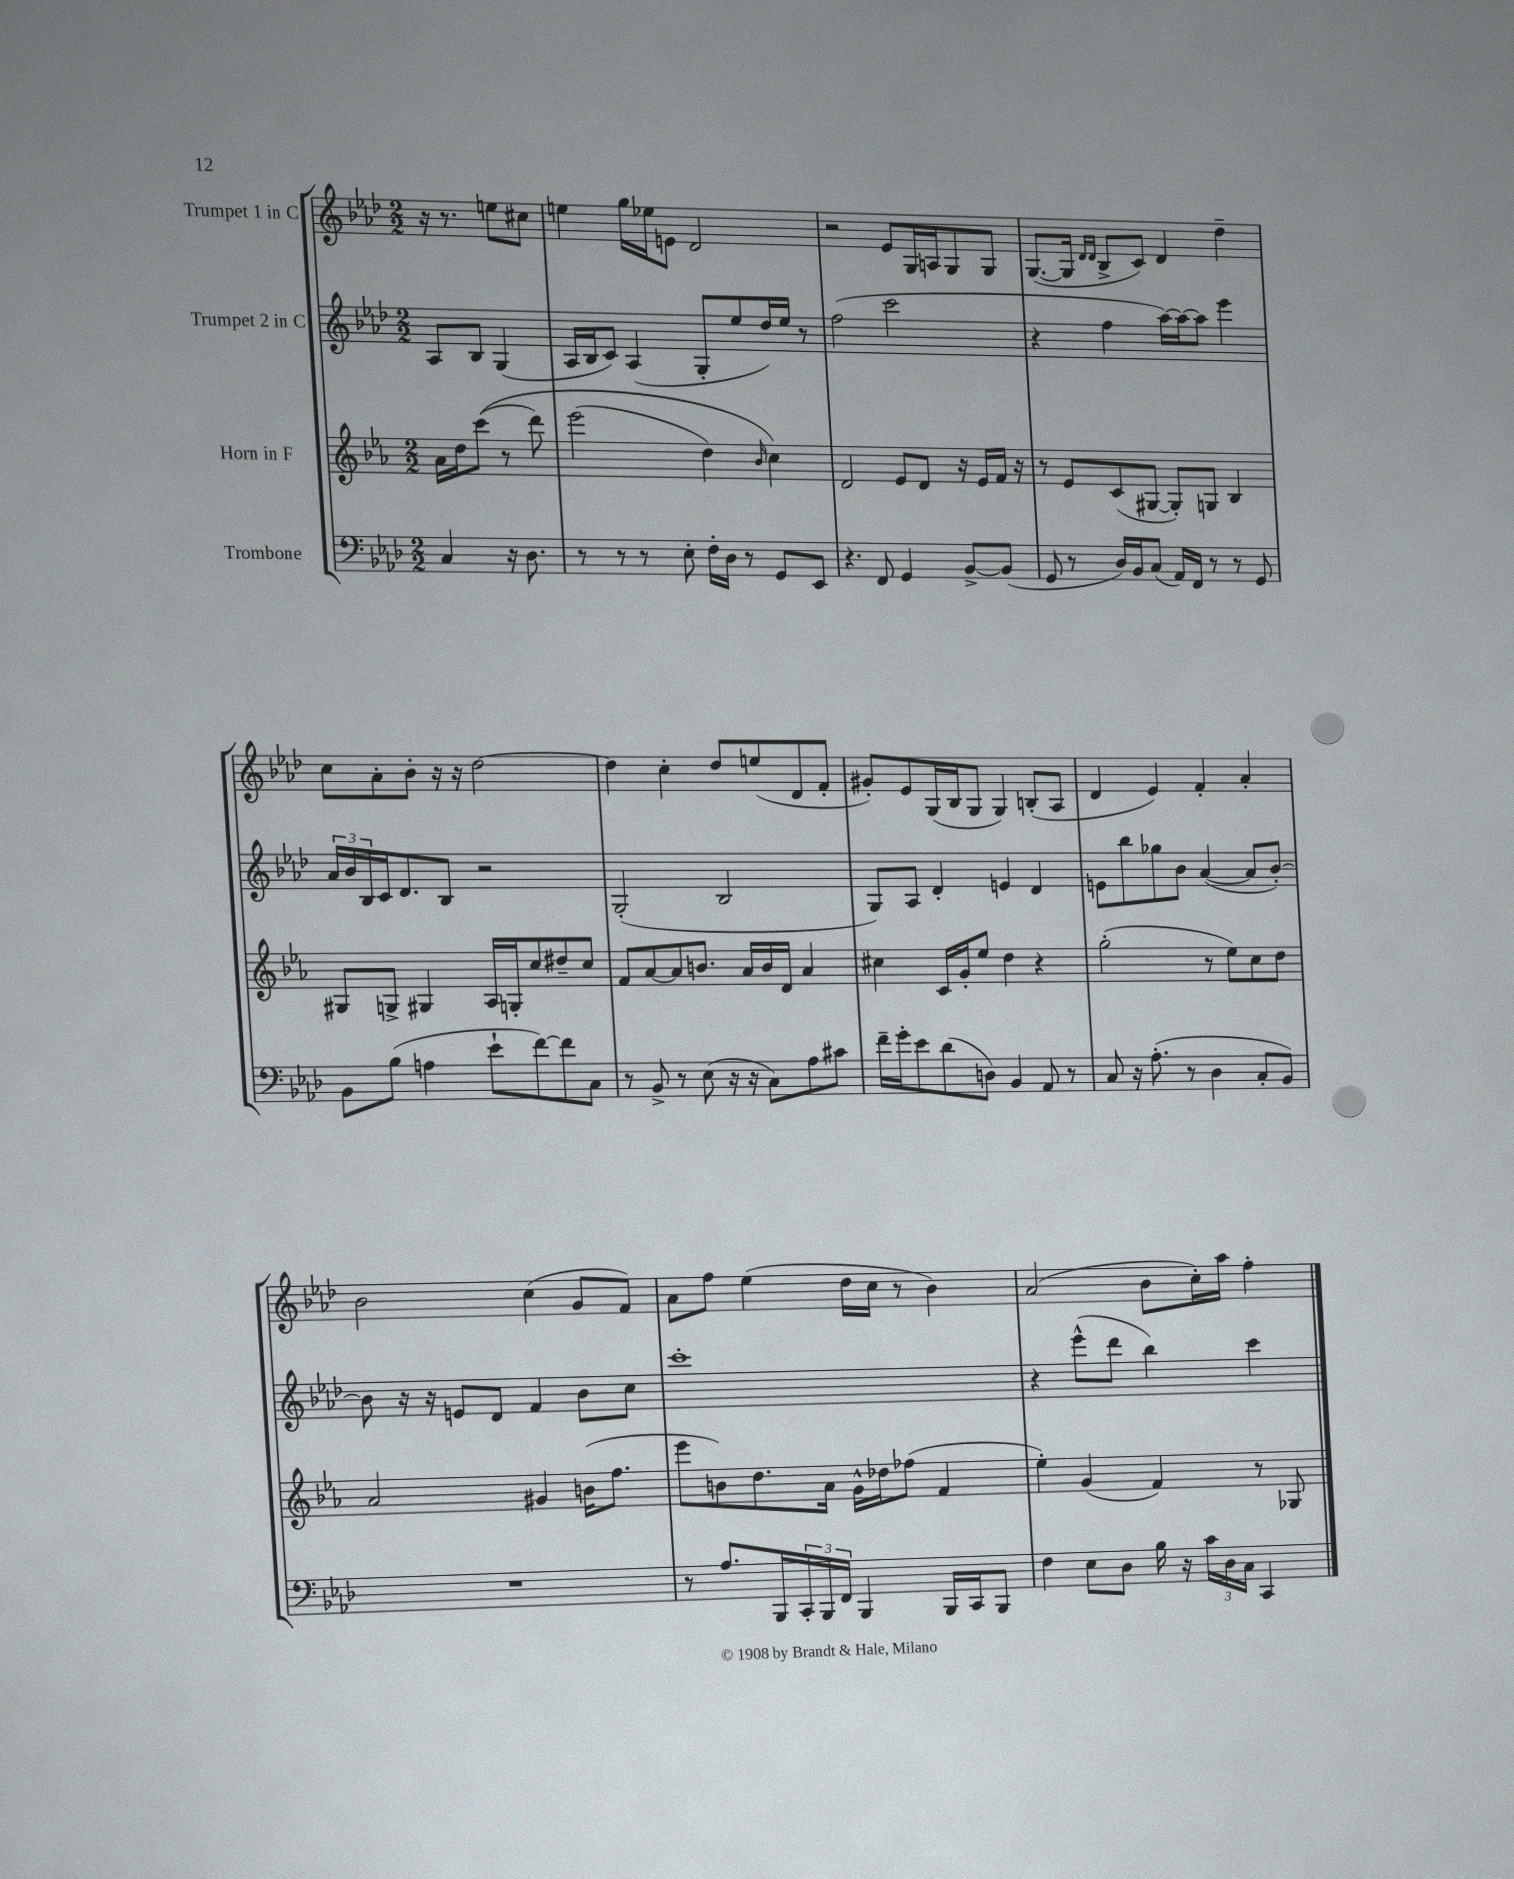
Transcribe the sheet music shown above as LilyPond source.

<<
\new StaffGroup <<
\new Staff = "s0" \with { instrumentName = "Trumpet 1 in C" } {
    \clef treble \key aes \major \numericTimeSignature \time 2/2 \partial 2
    r16 r8. e''8 cis''8 |
    e''4 g''16 ees''16 e'8 des'2 |
    r2 ees'8 g16 a16 g8 g8 |
    g8.~( g16 \grace { des'16 des'16 } bes8-> c'8) des'4 des''4-- |
    c''8 aes'8-. bes'8-. r16 r16 des''2~ |
    des''4 c''4-. des''8 e''8( des'8 f'8-. |
    gis'8-.) ees'8 g16( bes16 g8 g4) b8-.( aes8 |
    des'4 ees'4) f'4-. aes'4-. |
    bes'2 c''4( g'8 f'8) |
    aes'8 f''8 ees''4( des''16 c''16 r8 bes'4) |
    aes'2( bes'8 c''16-.) aes''16 f''4-. \bar "|." |
}
\new Staff = "s1" \with { instrumentName = "Trumpet 2 in C" } {
    \clef treble \key aes \major \numericTimeSignature \time 2/2 \partial 2
    aes8 bes8 g4( |
    aes16 bes16 c'8) aes4( g8-. ees''8 des''16) ees''16 r8 |
    f''2( c'''2 |
    r4 f''4 aes''16~) aes''16~ aes''8 ees'''4 |
    \tuplet 3/2 { aes'16 bes'16 bes16 } c'16 des'8. bes8 r2 |
    g2-.( bes2 |
    g8) aes8 des'4-. e'4 des'4 |
    e'8 bes''8 ges''8 bes'8 aes'4~( aes'8 bes'8~-.) |
    bes'8 r16 r16 e'8 des'8 f'4 bes'8 c''8 |
    c'''1-. |
    r4 ees'''8-^( des'''8 bes''4) c'''4 \bar "|." |
}
\new Staff = "s2" \with { instrumentName = "Horn in F" } {
    \clef treble \key ees \major \numericTimeSignature \time 2/2 \partial 2
    aes'16 d''16 c'''8(\( r8 d'''8) |
    ees'''2( d''4) \grace { bes'16 } c''4\) |
    d'2 ees'8 d'8 r16 ees'16 f'16 r16 |
    r8 ees'8 c'8( gis8~ gis8-.) g8 bes4 |
    gis8 g8-> gis4 aes16 g16-. c''8 dis''8-- c''8 |
    f'8 aes'8~ aes'8 b'8. aes'16 b'16 d'16 aes'4 |
    cis''4 c'16 g'16-. ees''8 d''4 r4 |
    g''2-.( r8 ees''8) c''8 d''8 |
    aes'2 gis'4 b'16( f''8. |
    ees'''8 b'8) d''8. aes'16 g'16-^ des''16 fes''8( f'4 |
    ees''4-.) g'4( f'4) r8 ges8 \bar "|." |
}
\new Staff = "s3" \with { instrumentName = "Trombone" } {
    \clef bass \key aes \major \numericTimeSignature \time 2/2 \partial 2
    c4 r16 des8. |
    r8 r8 r8 ees8-. f16-. des16 r8 g,8 ees,8 |
    r4. f,8 g,4 bes,8~-> bes,8( |
    g,8 r8 des16) bes,16 c8( aes,16) f,16 r8 r8 g,8 |
    bes,8 bes8( a4 ees'8-! f'8~) f'8 c8 |
    r8 bes,8-> r8 ees8( r16 r16 c8) aes8 cis'8 |
    f'16-- g'16-. ees'8 des'8( d8) bes,4 aes,8 r8 |
    c8 r16 aes8.-.( r8 des4 c8-. bes,8) |
    R1 |
    r8 aes8. bes,,16 \tuplet 3/2 { c,16-. bes,,16 f,16 } bes,,4 bes,,16 c,16 bes,,8 |
    f4 ees8 des8 bes16 r16 \tuplet 3/2 { c'16 des16 c16 } c,4 \bar "|." |
}
>>
>>
\layout { \context { \Score \remove "Bar_number_engraver" } }
